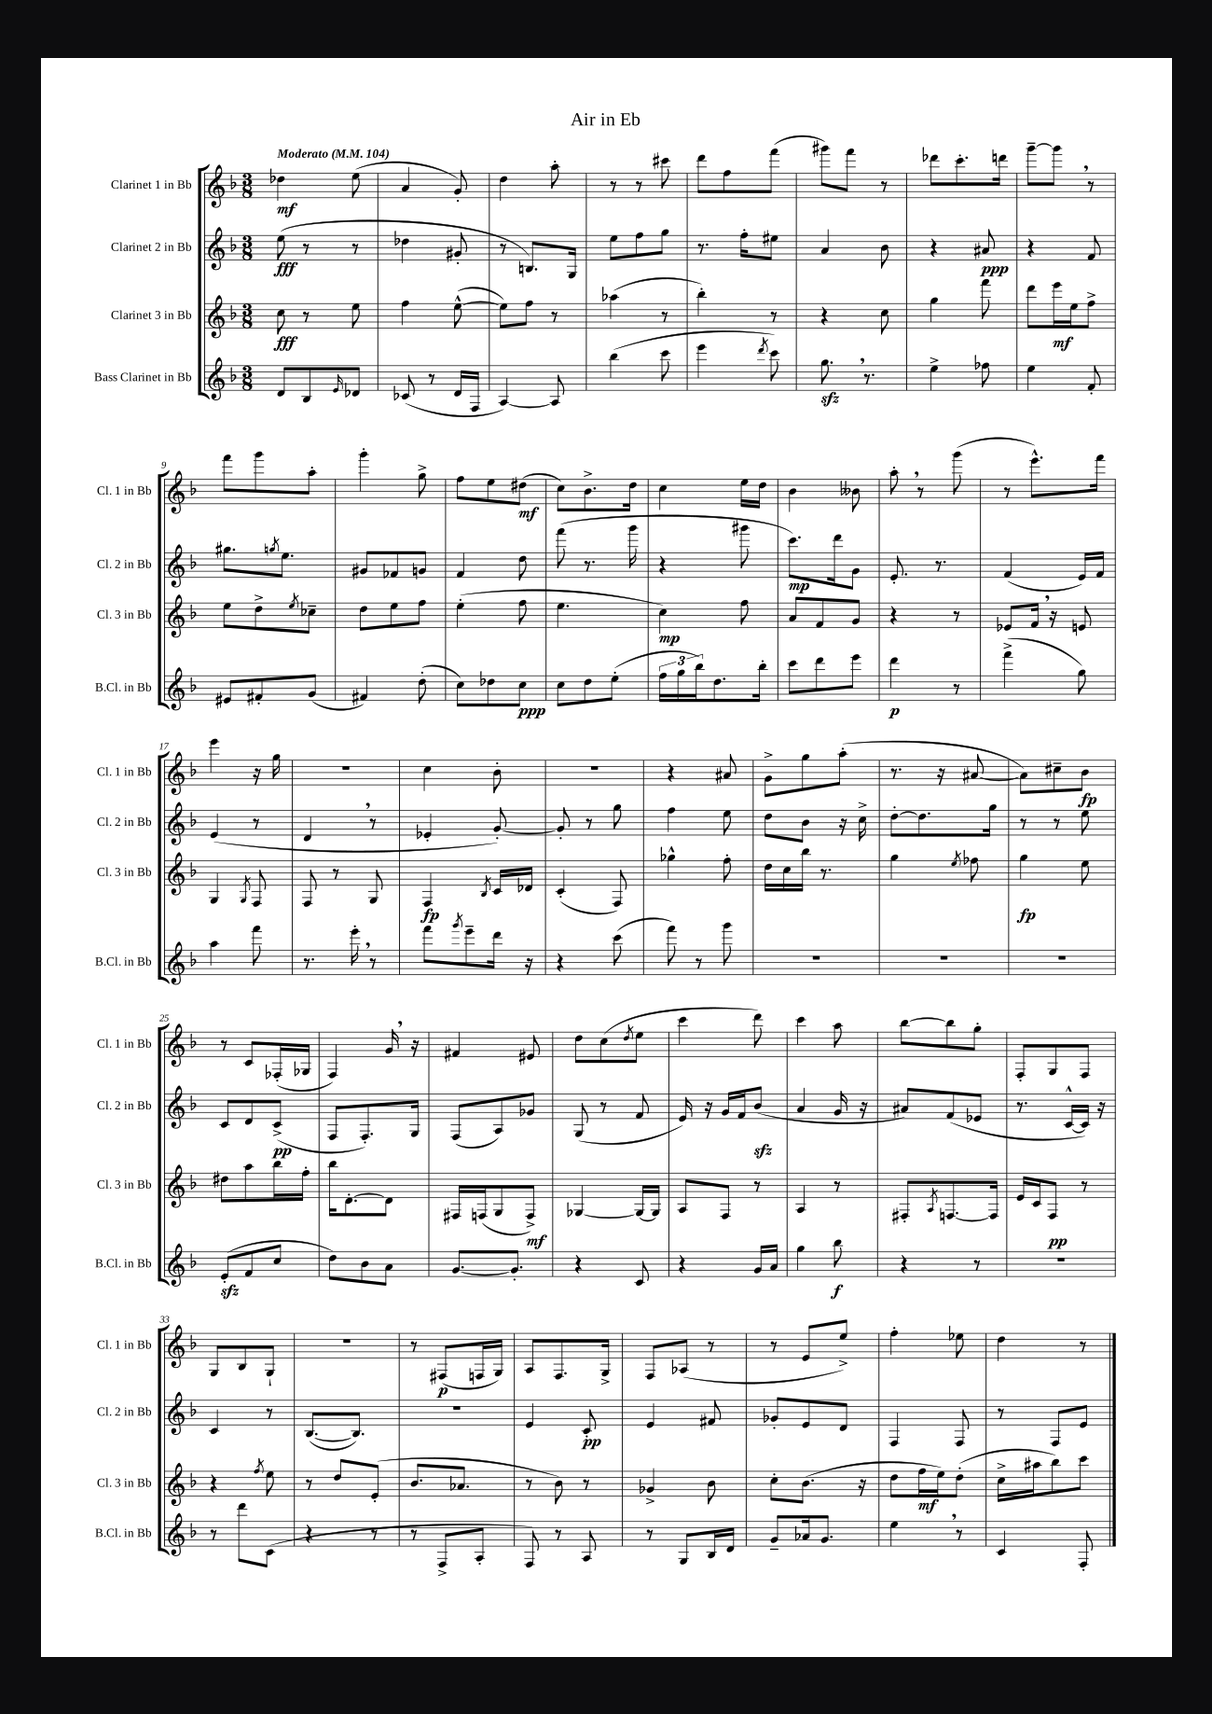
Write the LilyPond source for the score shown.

\header { title = "Air in Eb" }
<<
\new StaffGroup <<
\new Staff = "s0" \with { instrumentName = "Clarinet 1 in Bb" shortInstrumentName = "Cl. 1 in Bb" } {
    \clef treble \key f \major \numericTimeSignature \time 3/8 \tempo "Moderato" 4 = 104
    des''4\mf e''8( |
    a'4 g'8-.) |
    d''4 a''8-. |
    r8 r8 cis'''8 |
    d'''8 f''8 f'''8( |
    gis'''8) f'''8 r8 |
    des'''8 c'''8.-. d'''16 |
    g'''8~-- g'''8 \breathe r8 |
    f'''8 g'''8 a''8-. |
    g'''4-. g''8-> |
    f''8 e''8 dis''8\mf( |
    c''8) bes'8.-> d''16 |
    c''4 e''16 d''16 |
    bes'4 beses'8 |
    a''8-. \breathe r8 g'''8( |
    r8 e'''8.-^) f'''16 |
    e'''4 r16 g''16 |
    r4. |
    c''4 bes'8-. |
    R4. |
    r4 ais'8 |
    g'8-> g''8 a''8-.( |
    r8. r16 ais'8~ |
    ais'8) cis''8-- bes'8\fp |
    r8 c'8 fes16-.( ges16 |
    f4) g'16 \breathe r16 |
    fis'4 eis'8 |
    d''8 c''8( \acciaccatura { d''8 } e''8 |
    c'''4 d'''8) |
    c'''4 a''8 |
    bes''8~ bes''8 g''8-. |
    f8-. g8 f8 |
    g8 bes8 g8-! |
    R4. |
    r8 fis8\p( f16 g16) |
    a8 f8. g16-> |
    f8 aes8( r8 |
    r8 e'8 e''8->) |
    f''4-. ees''8 |
    d''4 r8 \bar "|." |
}
\new Staff = "s1" \with { instrumentName = "Clarinet 2 in Bb" shortInstrumentName = "Cl. 2 in Bb" } {
    \clef treble \key f \major \numericTimeSignature \time 3/8
    e''8\fff( r8 r8 |
    des''4 gis'8-. |
    r8 b8.) g16 |
    e''8 f''8 g''8 |
    r8. f''16-. eis''8 |
    a'4 bes'8 |
    r4 ais'8\ppp |
    r4 f'8 |
    gis''8. \acciaccatura { g''8 } e''8. |
    gis'8 fes'8 g'8 |
    f'4 d''8 |
    f'''8( r8. g'''16 |
    r4 gis'''8 |
    c'''8.\mp) d'''16 g'8 |
    e'8.-. r8. |
    f'4( e'16) f'16 |
    e'4( r8 |
    d'4 \breathe r8 |
    ees'4-. g'8~-.) |
    g'8-. r8 g''8 |
    f''4 e''8 |
    d''8 bes'8 r16 c''16-> |
    d''8~-. d''8. g''16 |
    r8 r8 e''8 |
    c'8 d'8 c'8->\pp( |
    f8 f8.-.) g16 |
    f8( a8) ges'8 |
    g8( r8 f'8 |
    e'16) r16 g'16 f'16 bes'8\sfz( |
    a'4 g'16 r16 |
    ais'8) f'8( ees'8 |
    r8. c'16~-^ c'16) r16 |
    c'4 r8 |
    bes8.~( bes8.) |
    R4. |
    e'4 c'8-.\pp |
    e'4 fis'8 |
    ges'8-. e'8 d'8 |
    f4 f8 |
    r8 f8 e'8 \bar "|." |
}
\new Staff = "s2" \with { instrumentName = "Clarinet 3 in Bb" shortInstrumentName = "Cl. 3 in Bb" } {
    \clef treble \key f \major \numericTimeSignature \time 3/8
    c''8\fff r8 e''8 |
    f''4 e''8~-^( |
    e''8) f''8 r8 |
    aes''4( r8 |
    bes''4-.) r8 |
    r4 c''8 |
    g''4 f'''8 |
    d'''8 e'''16\mf e''16 f''8-> |
    e''8 d''8-> \acciaccatura { e''8 } ces''8-- |
    d''8 e''8 f''8 |
    e''4-.( f''8 |
    e''4. |
    c''4\mp) f''8 |
    a'8 f'8 g'8 |
    r4 r8 |
    ees'8 f'16 \breathe r16 e'8 |
    g4 \acciaccatura { g8 } f8 |
    f8 r8 g8 |
    f4\fp \acciaccatura { bes8 } c'16 des'16 |
    c'4-.( f8) |
    ges''4-^ f''8-. |
    d''16 c''16 bes''16 r8. |
    g''4 \acciaccatura { e''8 } fes''8 |
    g''4\fp e''8 |
    dis''8 a''8 bes''16 f''16-. |
    bes''16 d'8.~-. d'8 |
    fis16 f16( g8 f8->\mf) |
    ges4~ ges16~ ges16 |
    a8 f8 r8 |
    a4 r8 |
    fis8-. \acciaccatura { a8 } f8.~ f16 |
    e'16 c'16 f8\pp r8 |
    r4 \acciaccatura { f''8 } e''8 |
    r8 d''8 e'8-.( |
    bes'8. aes'8. |
    r8 bes'8) r8 |
    ges'4-> bes'8 |
    c''8-. bes'8.( r16 |
    d''8 f''16\mf e''16) d''8-.( |
    c''16-> ais''16 bes''8) c'''8 \bar "|." |
}
\new Staff = "s3" \with { instrumentName = "Bass Clarinet in Bb" shortInstrumentName = "B.Cl. in Bb" } {
    \clef treble \key f \major \numericTimeSignature \time 3/8
    d'8 bes8 \grace { e'16 } des'8 |
    ces'8( r8 d'16 f16 |
    a4~) a8 |
    bes''4( c'''8 |
    e'''4 \acciaccatura { d'''8 } c'''8) |
    g''8.\sfz \breathe r8. |
    e''4-> fes''8 |
    e''4 f'8-. |
    eis'8 fis'8-. g'8( |
    fis'4) d''8-.( |
    c''8) des''8 c''8\ppp |
    c''8 d''8 e''8-.( |
    \tuplet 3/2 { f''16 g''16 bes''16) } d''8. bes''16-. |
    c'''8 d'''8 e'''8 |
    d'''4\p r8 |
    f'''4->( g''8) |
    a''4 f'''8 |
    r8. e'''16-. \breathe r8 |
    f'''8 \acciaccatura { g'''8 } e'''8-- d'''16 r16 |
    r4 c'''8( |
    f'''8) r8 g'''8 |
    R4. |
    R4. |
    R4. |
    e'8-.\sfz( f'8 c''8 |
    d''8) bes'8 a'8 |
    g'8.~ g'8.-. |
    r4 c'8 |
    r4 g'16 a'16 |
    g''4 bes''8\f |
    r4 r8 |
    R4. |
    r8 d'''8 c'8( |
    r4 r8 |
    r8 f8-> a8-. |
    f8) r8 a8 |
    r8 g8 bes16 d'16 |
    g'8-- aes'16 g'8. |
    e''4 \breathe r8 |
    c'4 f8-. \bar "|." |
}
>>
>>
